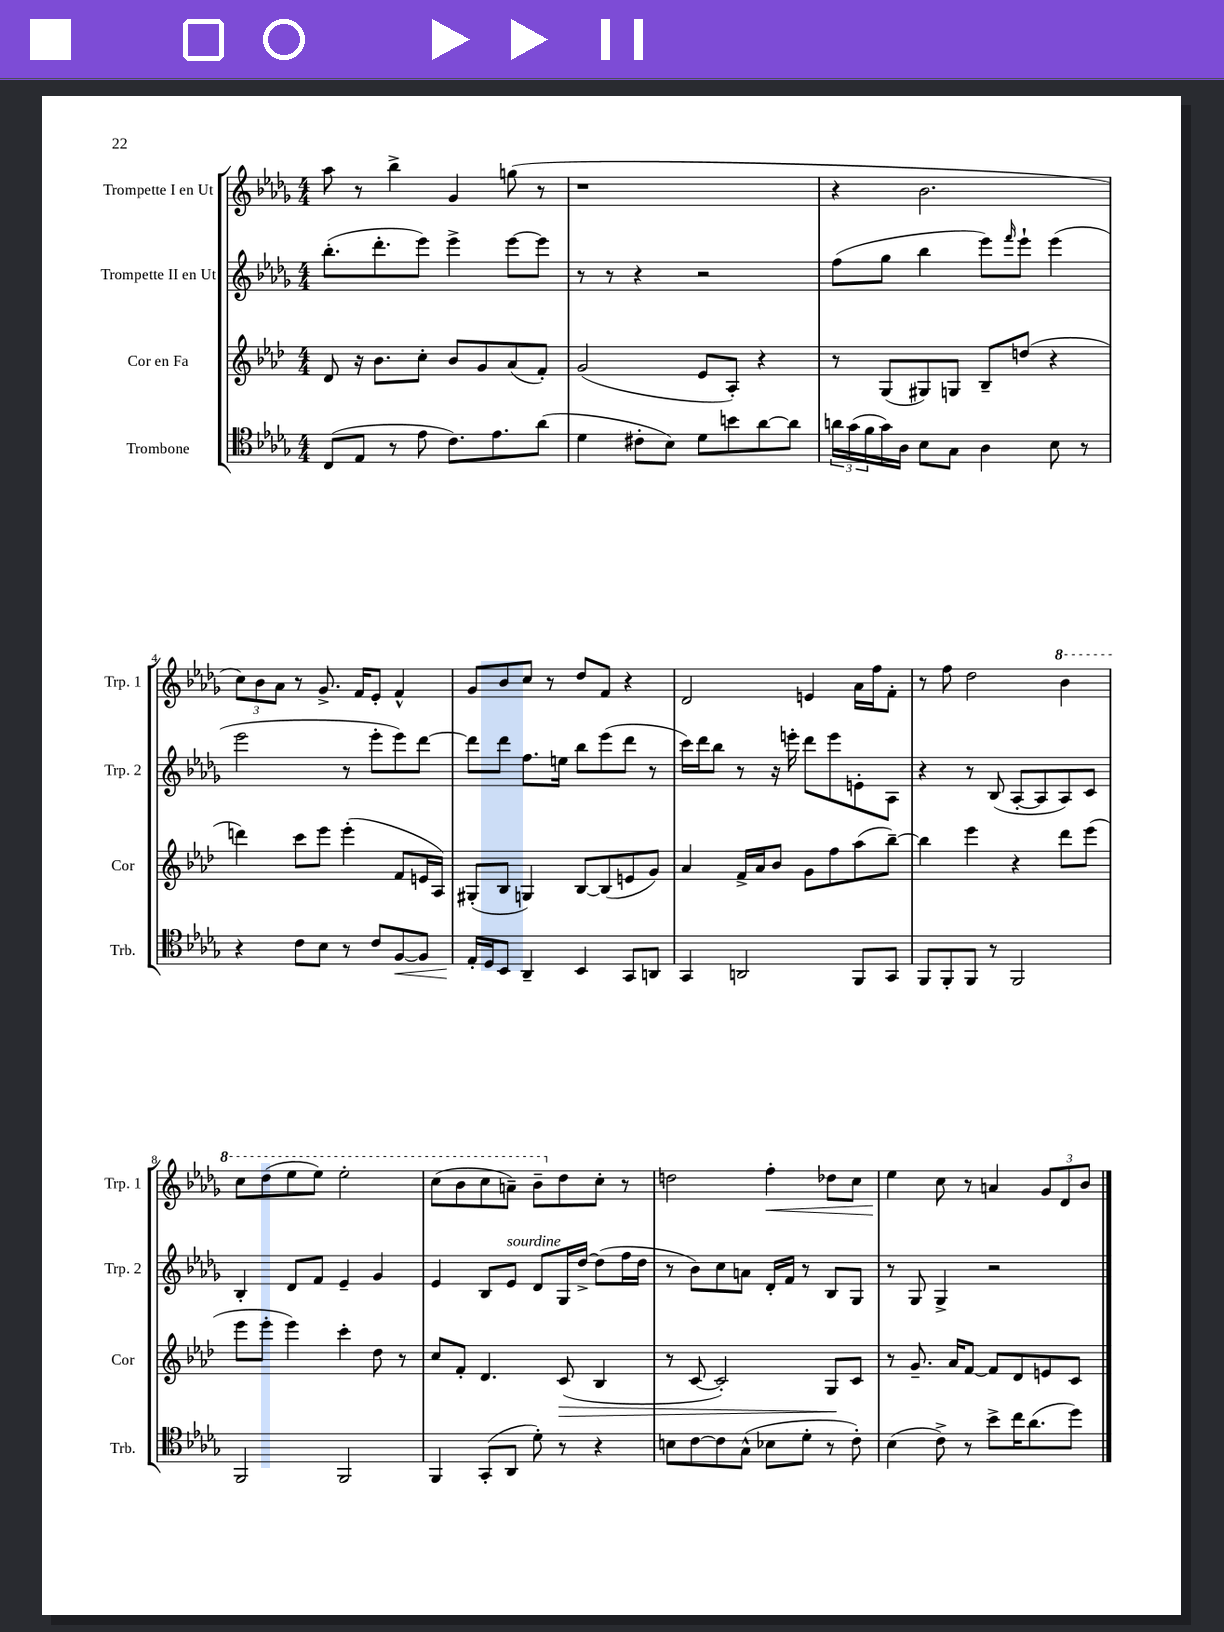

**kern	**kern	**kern	**kern
*staff4	*staff3	*staff2	*staff1
*clefC4	*clefG2	*clefG2	*clefG2
*k[b-e-a-d-g-]	*k[b-e-a-d-]	*k[b-e-a-d-g-]	*k[b-e-a-d-g-]
*M4/4	*M4/4	*M4/4	*M4/4
(8C	8d-	(8.bb-'	8aa-
8E-	16r	.	8r
.	8.b-	8.ddd-'	.
8r	.	.	4bb-^
8e-	8cc'	8eee-)	.
8.c)	8b-	4eee-^	4g-
.	8g	.	.
8.e-	.	.	.
.	(8a-	[8eee-	(8gg
(8a-	8f')	8eee-]	8r
=	=	=	=
4d-	(2g	8r	1r
.	.	8r	.
8c#'	.	4r	.
8B-)	.	.	.
8d-	8e-	2r	.
8b	8A-')	.	.
[8a-	4r	.	.
8a-]	.	.	.
=	=	=	=
24a	8r	(8ff	4r
(24g-	.	.	.
24f	.	.	.
16g-)	(8G	8gg-	.
16A-	.	.	.
8B-	8G#)	4bb-	2.b-
8G-	8G	.	.
4A-	8B-~	8eee-)	.
.	.	16qqfff	.
.	(8dd	8eee-`	.
8B-	4r	(4eee-	.
8r	.	.	.
=	=	=	=
4r	4ddd)	2eee-	12cc)
.	.	.	12b-
.	.	.	12a-
8c	8ccc	.	8r
8B-	8eee-	.	8.g-^
8r	(4eee-'	8r	.
.	.	.	16f
8c	.	8eee-'	8e-'
[8F	8f	8eee-)	4f^^
8F]	16e	[8ddd-	.
.	16A-)	.	.
=	=	=	=
16E-'	(8G#'	8ddd-]	8g-
16D-	.	.	.
8BB-	8B-	8ddd-	8b-
4AA-~	4G)	8.ff	8cc
.	.	.	8r
.	.	16ee	.
4BB-	[8B-	8bb-	8dd-
.	(8B-]	(8eee-	8f
8GG-	8e	8ddd-	4r
8AA	8g)	8r	.
=	=	=	=
4GG-	4a-	16ccc)	2d-
.	.	16ddd-	.
.	.	8bb-	.
2AA	16f^	8r	.
.	16a-	.	.
.	8b-	16r	.
.	.	16eee'	.
.	8g	8ddd-	4e
.	8ff	8eee	.
8FF	(8aa-	8e'	16a-
.	.	.	16ff
8GG-	[8bb-~)	8A-	8f'
=	=	=	=
8FF	4bb-]	4r	8r
8FF'	.	.	8ff
8FF	4eee-	8r	2dd-
8r	.	(8B-	.
2FF	4r	[8A-'	.
.	.	8A-]	.
.	8ddd-	8A-)	4bb-
.	(8eee-	8c	.
=	=	=	=
2FF	8eee-	4B-'	8ccc
.	8eee-'	.	(8ddd-
.	4eee-)	8d-	8eee-
.	.	8f	8eee-)
2FF	4ccc'	4e-~	2eee-'
.	8dd-	4g-	.
.	8r	.	.
=	=	=	=
4FF	8cc	4e-	(8ccc
.	8f'	.	8bb-
(8GG-'	4.d-	8B-	8ccc
8AA-	.	8e-	8aa~)
8d-')	.	8d-	8bb-~
8r	(8c	16G-	8dd-
.	.	[16dd-^	.
4r	4B-	(8dd-]	8cc'
.	.	16ff	8r
.	.	16dd-	.
=	=	=	=
8B	8r	8r	2dd
[8c	[8c	8b-)	.
8c]	2c'])	8cc	.
(8G-^^	.	8a	.
8B-	.	16d-'	4ff'
.	.	16f	.
8d-'	.	8r	.
8r	8G	8B-	8dd-
8c')	8c	8G-	8cc
=	=	=	=
(4B-	8r	8r	4ee-
.	8.g~	8G-	.
8c^)	.	4G-^	8cc
.	16a-	.	.
8r	[8f	.	8r
8b-^	8f]	2r	4a
16cc	8d-	.	.
(8.a-	.	.	.
.	8e	.	12g-
.	.	.	12d-
8dd-)	8c	.	.
.	.	.	12b-
==	==	==	==
*-	*-	*-	*-
